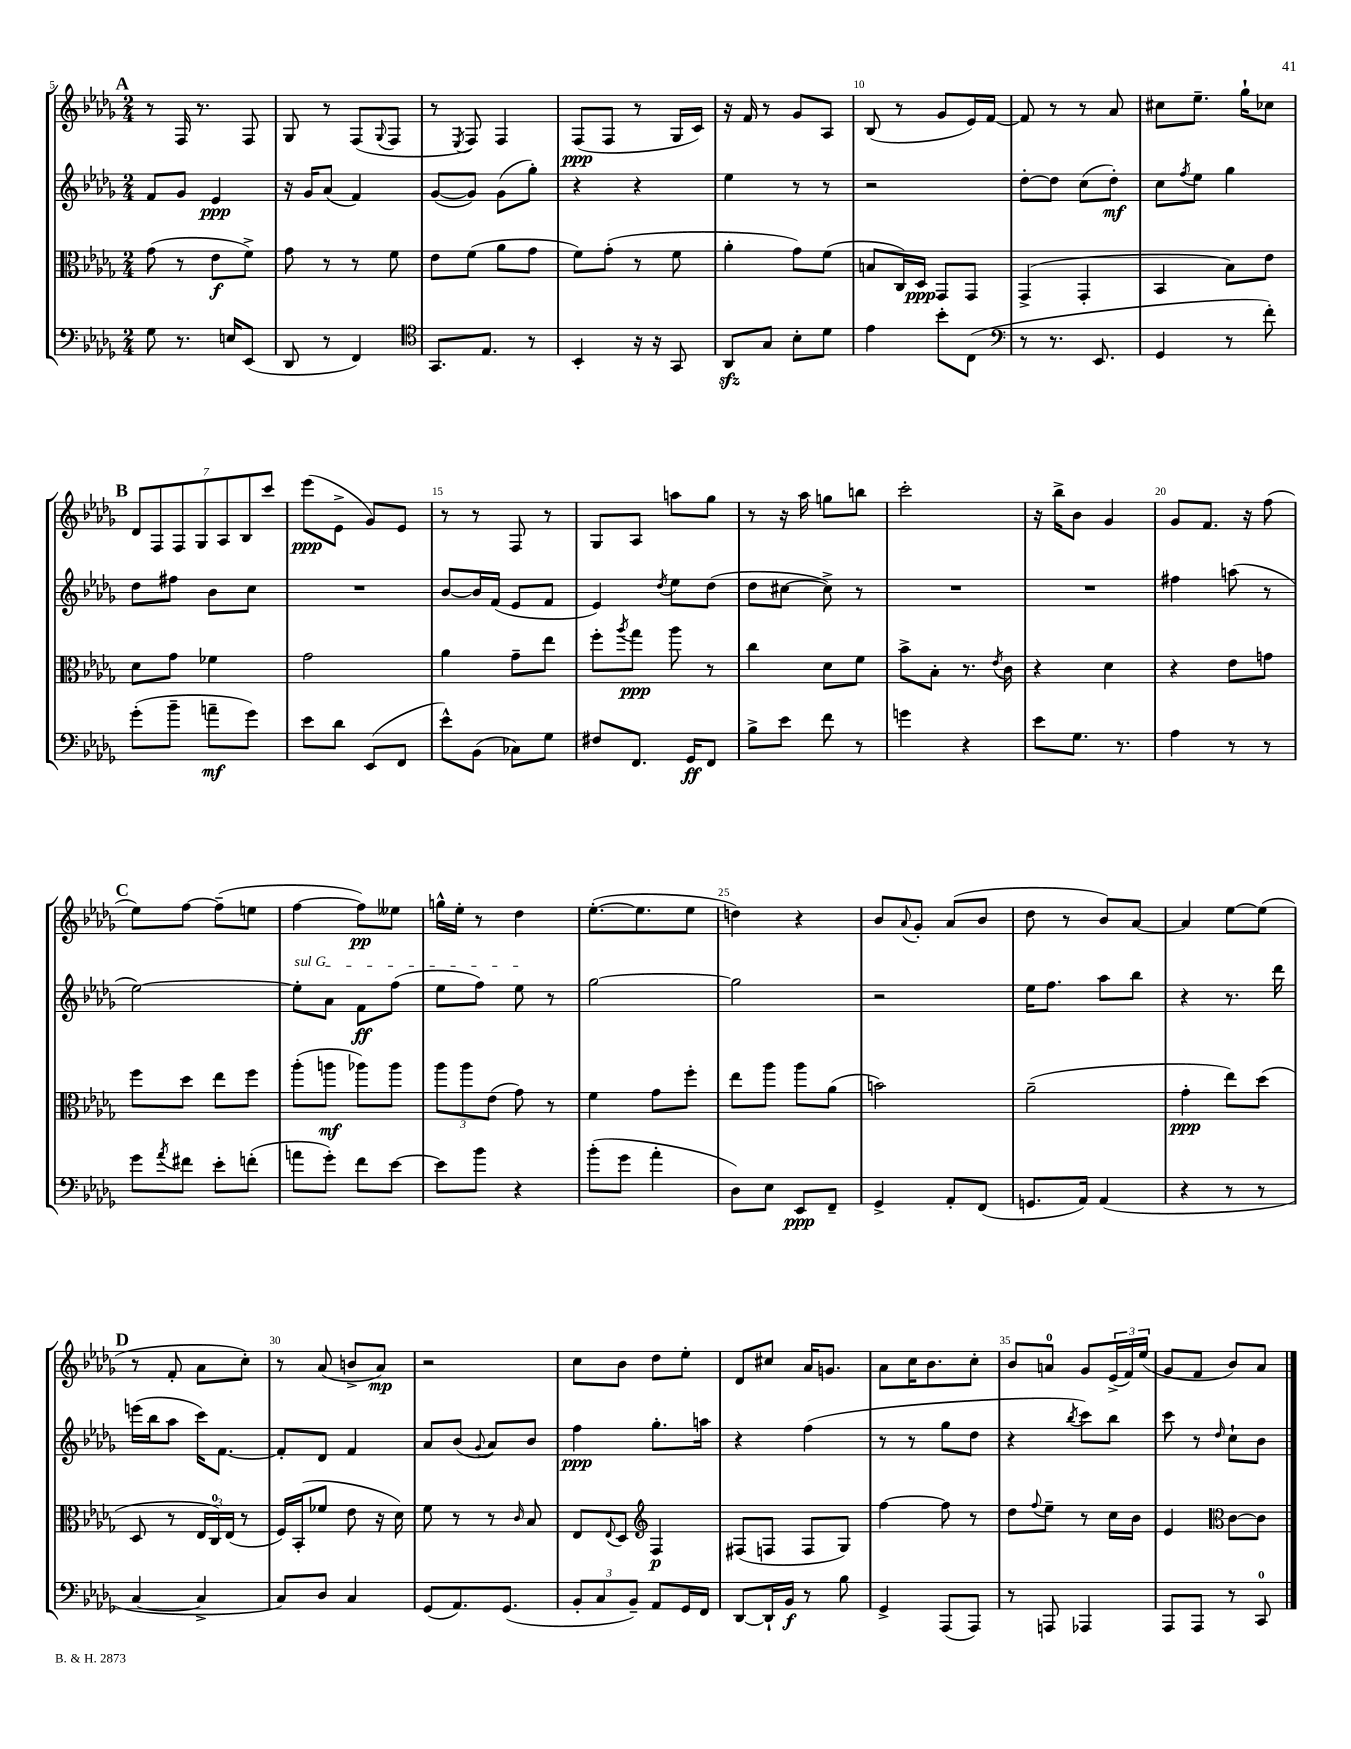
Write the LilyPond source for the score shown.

<<
\new StaffGroup <<
\new Staff = "s0" {
    \clef treble \key des \major \numericTimeSignature \time 2/4
    \mark \markup { \bold "A" } r8 f16 r8. f8 |
    ges8 r8 f8( \appoggiatura { ges8 } f8 |
    r8 \acciaccatura { ees8 } f8) f4 |
    f8\ppp( f8 r8 ges16 c'16) |
    r16 f'16 r8 ges'8 aes8 |
    bes8( r8 ges'8 ees'16) f'16~ |
    f'8 r8 r8 aes'8 |
    cis''8 ees''8.-- ges''16-! ces''8 |
    \mark \markup { \bold "B" } \tuplet 7/4 { des'8 f8 f8 ges8 aes8 bes8 c'''8 } |
    ees'''8\ppp( ees'8-> ges'8) ees'8 |
    r8 r8 f8 r8 |
    ges8 aes8 a''8 ges''8 |
    r8 r16 aes''16 g''8 b''8 |
    c'''2-. |
    r16 bes''16-> bes'8 ges'4 |
    ges'8 f'8. r16 f''8( |
    \mark \markup { \bold "C" } ees''8) f''8~ f''8--( e''8 |
    f''4~ f''8\pp) eeses''8 |
    g''16-^ ees''16-. r8 des''4 |
    ees''8.~-.( ees''8. ees''8 |
    d''4) r4 |
    bes'8 \appoggiatura { aes'8 } ges'8-. aes'8( bes'8 |
    des''8 r8 bes'8) aes'8~ |
    aes'4 ees''8~ ees''8( |
    \mark \markup { \bold "D" } r8 f'8-. aes'8 c''8-.) |
    r8 aes'8( b'8-> aes'8\mp) |
    r2 |
    c''8 bes'8 des''8 ees''8-. |
    des'8 cis''8 aes'16 g'8. |
    aes'8 c''16 bes'8. c''8-. |
    bes'8 a'8-0 ges'8 \tuplet 3/2 { ees'16->( f'16) ees''16( } |
    ges'8 f'8 bes'8) aes'8 \bar "|." |
}
\new Staff = "s1" {
    \clef treble \key des \major \numericTimeSignature \time 2/4
    \mark \markup { \bold "A" } f'8 ges'8 ees'4\ppp |
    r16 ges'16 aes'8( f'4) |
    ges'8~( ges'8) ges'8( ges''8-.) |
    r4 r4 |
    ees''4 r8 r8 |
    r2 |
    des''8~-. des''8 c''8( des''8-.\mf) |
    c''8 \acciaccatura { f''8 } ees''8 ges''4 |
    \mark \markup { \bold "B" } des''8 fis''8 bes'8 c''8 |
    R2 |
    bes'8~ bes'16 f'16( ees'8 f'8 |
    ees'4) \acciaccatura { des''8 } ees''8 des''8( |
    des''8 cis''8~ cis''8->) r8 |
    R2 |
    R2 |
    fis''4 a''8( r8 |
    \mark \markup { \bold "C" } ees''2~) |
    \once \override TextSpanner.bound-details.left.text = \markup { \italic "sul G" } ees''8-.\startTextSpan aes'8 f'8\ff f''8( |
    ees''8 f''8) ees''8\stopTextSpan r8 |
    ges''2~ |
    ges''2 |
    r2 |
    ees''16 f''8. aes''8 bes''8 |
    r4 r8. des'''16 |
    \mark \markup { \bold "D" } e'''16( bes''16 aes''8 c'''16) f'8.~ |
    f'8-. des'8 f'4 |
    aes'8 bes'8( \appoggiatura { ges'8 } aes'8) bes'8 |
    f''4\ppp ges''8.-. a''16 |
    r4 f''4( |
    r8 r8 ges''8 des''8 |
    r4 \acciaccatura { bes''8 } c'''8) bes''8 |
    c'''8 r8 \grace { des''16 } c''8-! bes'8 \bar "|." |
}
\new Staff = "s2" {
    \clef alto \key des \major \numericTimeSignature \time 2/4
    \mark \markup { \bold "A" } ges'8( r8 ees'8\f f'8->) |
    ges'8 r8 r8 f'8 |
    ees'8 f'8( aes'8 ges'8 |
    f'8) ges'8-.( r8 f'8 |
    aes'4-. ges'8) f'8( |
    b8 c16) des16\ppp ges,8 ges,8 |
    ges,4->( ges,4-. |
    bes,4 bes8) ees'8 |
    \mark \markup { \bold "B" } des'8 ges'8 fes'4 |
    ges'2 |
    aes'4 ges'8-- ees''8 |
    f''8-. \acciaccatura { aes''8 } ges''8\ppp aes''8 r8 |
    c''4 des'8 f'8 |
    bes'8-> bes8-. r8. \acciaccatura { ees'8 } c'16 |
    r4 des'4 |
    r4 ees'8 g'8 |
    \mark \markup { \bold "C" } f''8 des''8 ees''8 f''8 |
    aes''8-.( a''8\mf aes''8) aes''8 |
    \tuplet 3/2 { aes''8 aes''8 ees'8( } ges'8) r8 |
    f'4 ges'8 f''8-. |
    ees''8 aes''8 aes''8 aes'8( |
    b'2) |
    aes'2--( |
    ges'4-.\ppp ees''8) des''8( |
    \mark \markup { \bold "D" } des8 r8 \tuplet 3/2 { ees16 c16-0) ees16( } r8 |
    f16) bes,16-.( fes'8 ees'8 r16 des'16) |
    f'8 r8 r8 \grace { c'16 } bes8 |
    ees8 \appoggiatura { ees8 } des8 \clef treble f4\p |
    fis8( f8 f8 ges8) |
    f''4~ f''8 r8 |
    des''8 \appoggiatura { f''8 } ees''8-- r8 c''16 bes'16 |
    ees'4 \clef alto c'8~ c'8 \bar "|." |
}
\new Staff = "s3" {
    \clef bass \key des \major \numericTimeSignature \time 2/4
    \mark \markup { \bold "A" } ges8 r8. e16 ees,8( |
    des,8 r8 f,4) |
    \clef tenor ges,8. ees8. r8 |
    bes,4-. r16 r16 ges,8 |
    aes,8\sfz ges8 bes8-. des'8 |
    ees'4 bes'8-. c8( |
    \clef bass r8 r8. ees,8. |
    ges,4 r8 f'8-.) |
    \mark \markup { \bold "B" } ges'8-.( bes'8-- a'8--\mf ges'8) |
    ees'8 des'8 ees,8( f,8 |
    ees'8-^) bes,8( ces8) ges8 |
    fis8 f,8. ges,16\ff f,8 |
    bes8-> ees'8 f'8 r8 |
    g'4 r4 |
    ees'8 ges8. r8. |
    aes4 r8 r8 |
    \mark \markup { \bold "C" } ges'8 \acciaccatura { aes'8 } fis'8 ees'8-. f'8-.( |
    a'8 ges'8-.) f'8 ees'8~ |
    ees'8 bes'8 r4 |
    bes'8-.( ges'8 aes'4-. |
    des8) ees8 ees,8\ppp f,8-- |
    ges,4-> aes,8-. f,8( |
    g,8. aes,16) aes,4( |
    r4 r8 r8 |
    \mark \markup { \bold "D" } c4~ c4-> |
    c8) des8 c4 |
    ges,8( aes,8.) ges,8.( |
    \tuplet 3/2 { bes,8-. c8 bes,8--) } aes,8 ges,16 f,16 |
    des,8~ des,16-! bes,16\f r8 bes8 |
    ges,4-> aes,,8( aes,,8) |
    r8 a,,8 aes,,4 |
    aes,,8 aes,,8 r8 c,8-0 \bar "|." |
}
>>
>>
\layout { \context { \Score currentBarNumber = #5 \override BarNumber.break-visibility = ##(#f #t #t) barNumberVisibility = #(every-nth-bar-number-visible 5) } }
